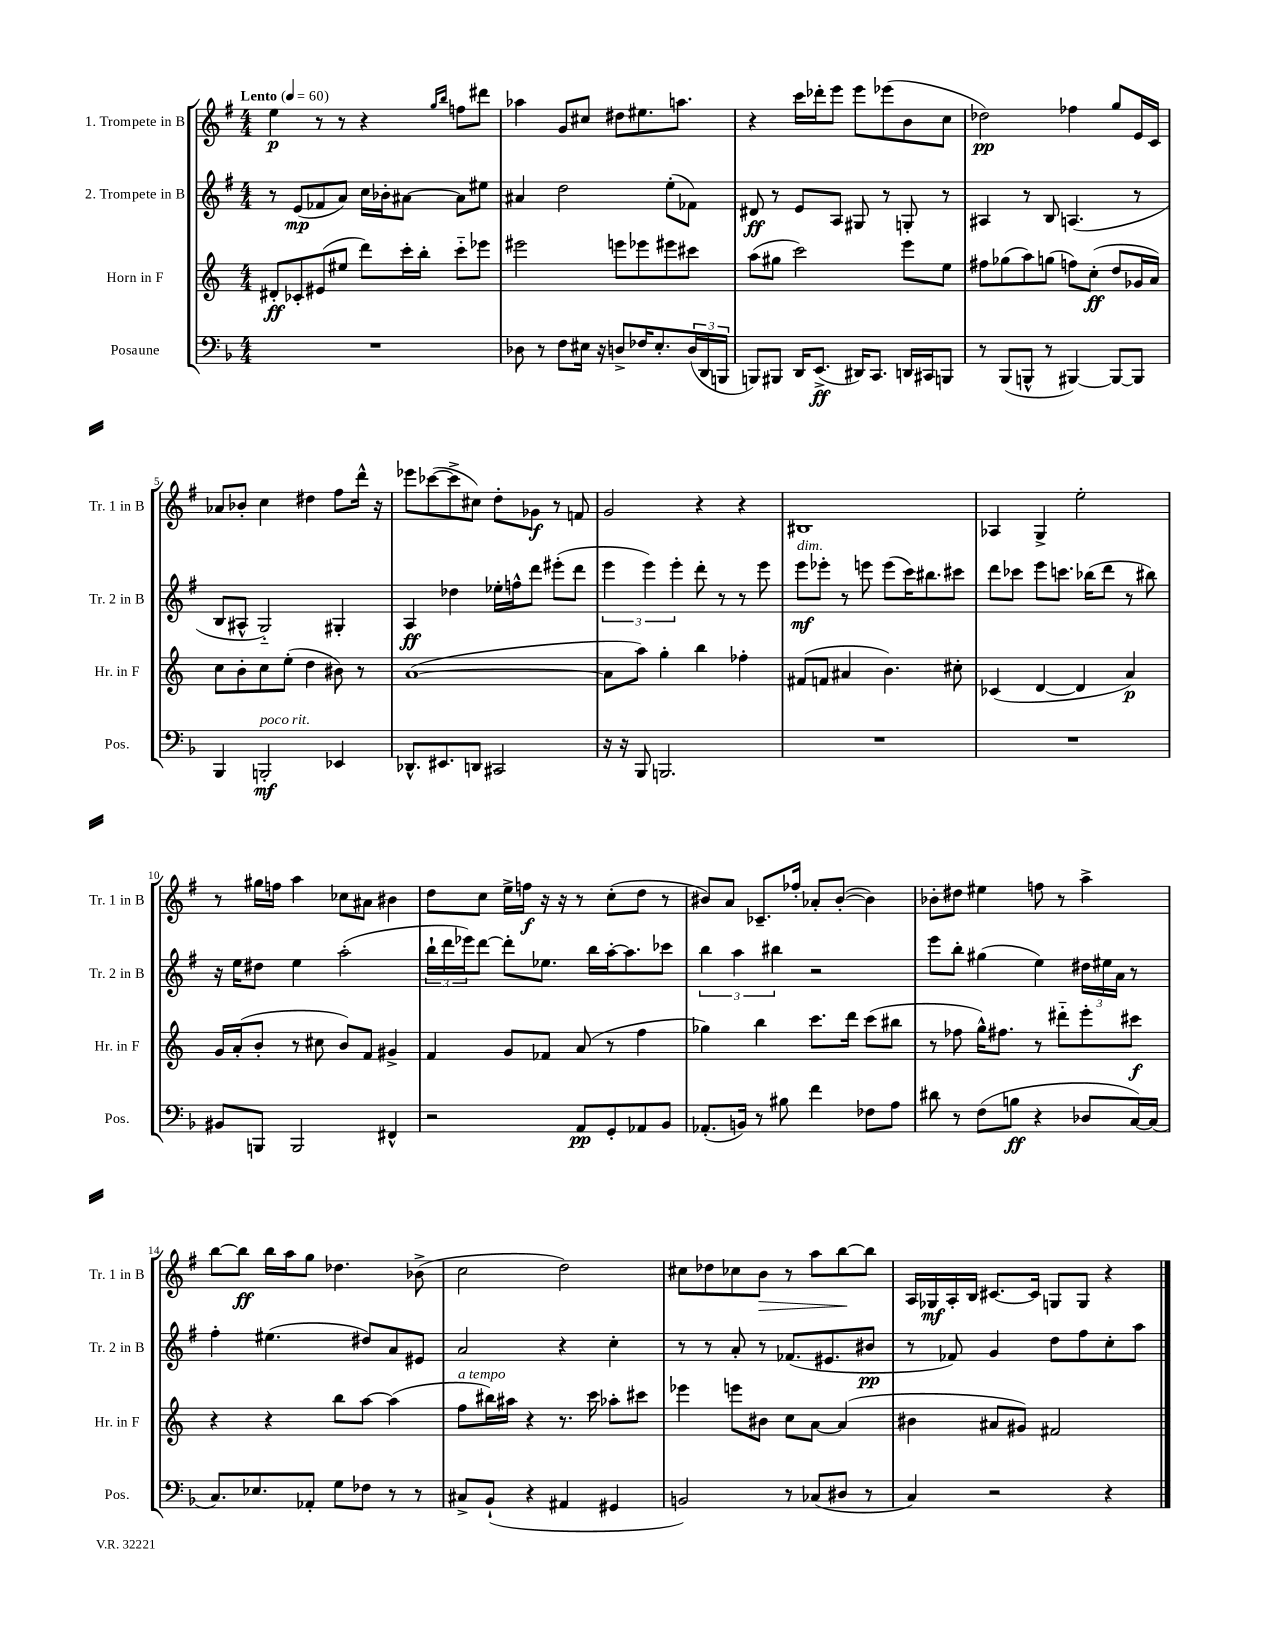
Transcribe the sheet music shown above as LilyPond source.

<<
\new StaffGroup <<
\new Staff = "s0" \with { instrumentName = "1. Trompete in B" shortInstrumentName = "Tr. 1 in B" } {
    \clef treble \key g \major \numericTimeSignature \time 4/4 \tempo "Lento" 4 = 60
    e''4\p r8 r8 r4 \grace { g''16 b''16 } f''8 dis'''8 |
    aes''4 g'8 cis''8 dis''8 eis''8. a''8. |
    r4 c'''16 des'''16-. e'''8 e'''8 ees'''8( b'8 c''8 |
    des''2\pp) fes''4 g''8 e'16 c'16 |
    aes'8 bes'8-. c''4 dis''4 fis''8 d'''16-^ r16 |
    ees'''8 ces'''8~( ces'''8-> cis''8) d''8-. ges'8\f r8 f'8 |
    g'2 r4 r4 |
    bis1 |
    aes4 g4-> e''2-. |
    r8 gis''16 f''16 a''4 ces''8 ais'8 bis'4 |
    d''8 c''8 e''16-> f''16\f r16 r16 r8 c''8-.( d''8 r8 |
    bis'8) a'8 ces'8.-- fes''16-. aes'8-. bis'8~-.( bis'4) |
    bes'8-. dis''8 eis''4 f''8 r8 a''4-> |
    b''8~ b''8\ff b''16 a''16 g''8 des''4. bes'8->( |
    c''2 d''2) |
    cis''8 des''8 ces''8 b'8\> r8 a''8 b''8~\! b''8 |
    a16 ges16\mf a16-. b16 cis'8.~ cis'16 g8 g8 r4 \bar "|." |
}
\new Staff = "s1" \with { instrumentName = "2. Trompete in B" shortInstrumentName = "Tr. 2 in B" } {
    \clef treble \key g \major \numericTimeSignature \time 4/4
    r8 e'8\mp( fes'8 a'8) c''16 bes'16-. ais'8~ ais'8 eis''8 |
    ais'4 d''2 e''8-.( fes'8) |
    dis'8\ff r8 e'8 a8 gis8 r8 g8-. r8 |
    ais4 r8 b8 a4.( r8 |
    b8 ais8-^ g2-_) gis4-. |
    a4\ff des''4 ees''16-. f''16-^ d'''8 eis'''8-.( d'''8 |
    \tuplet 3/2 { e'''4 e'''4) e'''4-. } d'''8-. r8 r8 e'''8 |
    e'''8\mf^\markup { \italic "dim." } ees'''8-. r8 e'''8 e'''8( c'''16) bis''8. cis'''8 |
    d'''8 ces'''8 e'''8 c'''8. bes''16( d'''8 r8 bis''8) |
    r16 e''16 dis''8 e''4 a''2-.( |
    \tuplet 3/2 { b''16-! d'''16 ees'''16) } d'''8~ d'''8-. ees''8. b''16 a''16~-. a''8. ces'''8 |
    \tuplet 3/2 { b''4 a''4 bis''4 } r2 |
    e'''8 b''8-. gis''4( e''4) \tuplet 3/2 { dis''16 eis''16 a'16 } r8 |
    fis''4-. eis''4.( dis''8) a'8 eis'8 |
    a'2 r4 c''4-. |
    r8 r8 a'8-. r8 fes'8.( eis'8. bis'8\pp |
    r8 fes'8) g'4 d''8 fis''8 c''8-. a''8 \bar "|." |
}
\new Staff = "s2" \with { instrumentName = "Horn in F" shortInstrumentName = "Hr. in F" } {
    \clef treble \key c \major \numericTimeSignature \time 4/4
    dis'8-.\ff ces'8-. eis'8( eis''8 d'''8) c'''16-. b''16-. c'''8-_ ees'''8 |
    eis'''2 e'''8 ees'''8 eis'''8 cis'''8 |
    a''8( gis''8 c'''2) e'''8 e''8 |
    fis''8 ges''8( a''8) g''8( f''8) c''8-.\ff( d''8 ges'16 a'16) |
    c''8 b'8-. c''8 e''8-.( d''4 bis'8) r8 |
    a'1~( |
    a'8 a''8) g''4-. b''4 fes''4-. |
    fis'8( f'8 ais'4 b'4.) cis''8-. |
    ces'4( d'4~ d'4 a'4\p) |
    g'16 a'16-.( b'8-. r8 cis''8 b'8) f'8 gis'4-> |
    f'4 g'8 fes'8 a'8( r8 f''4 |
    ges''4) b''4 c'''8. d'''16 c'''8( bis''8 |
    r8 fes''8 g''16-^) fis''8. r8 dis'''8-_ e'''8-. cis'''8\f |
    r4 r4 b''8 a''8~ a''4( |
    f''8^\markup { \italic "a tempo" } bis''16) ais''16 r4 r8. c'''16 aes''8-. cis'''8 |
    ees'''4 e'''8 bis'8 c''8 a'8~ a'4( |
    bis'4 ais'8 gis'8) fis'2 \bar "|." |
}
\new Staff = "s3" \with { instrumentName = "Posaune" shortInstrumentName = "Pos." } {
    \clef bass \key f \major \numericTimeSignature \time 4/4
    R1 |
    des8 r8 f8 eis16 r16 d8-> fes16 eis8.-. \tuplet 3/2 { d16( d,16 b,,16 } |
    b,,8) bis,,8 d,16 e,8.->\ff( dis,16) c,8. d,16 cis,16 b,,8 |
    r8 bes,,8( b,,8-^ r8 bis,,4~) bis,,8~ bis,,8 |
    bes,,4 b,,2-.\mf^\markup { \italic "poco rit." } ees,4 |
    des,8.-^ eis,8. d,8 cis,2 |
    r16 r16 bes,,8 b,,2. |
    R1 |
    R1 |
    bis,8 b,,8 b,,2 fis,4-^ |
    r2 a,8\pp g,8-. aes,8 bes,8 |
    aes,8.-.( b,16) r8 bis8 f'4 fes8 a8 |
    dis'8 r8 f8( b8\ff r4 des8 c16~) c16( |
    c8.) ees8. aes,8-. g8 fes8 r8 r8 |
    cis8-> bes,8-!( r4 ais,4 gis,4 |
    b,2) r8 ces8( dis8 r8 |
    c4) r2 r4 \bar "|." |
}
>>
>>
